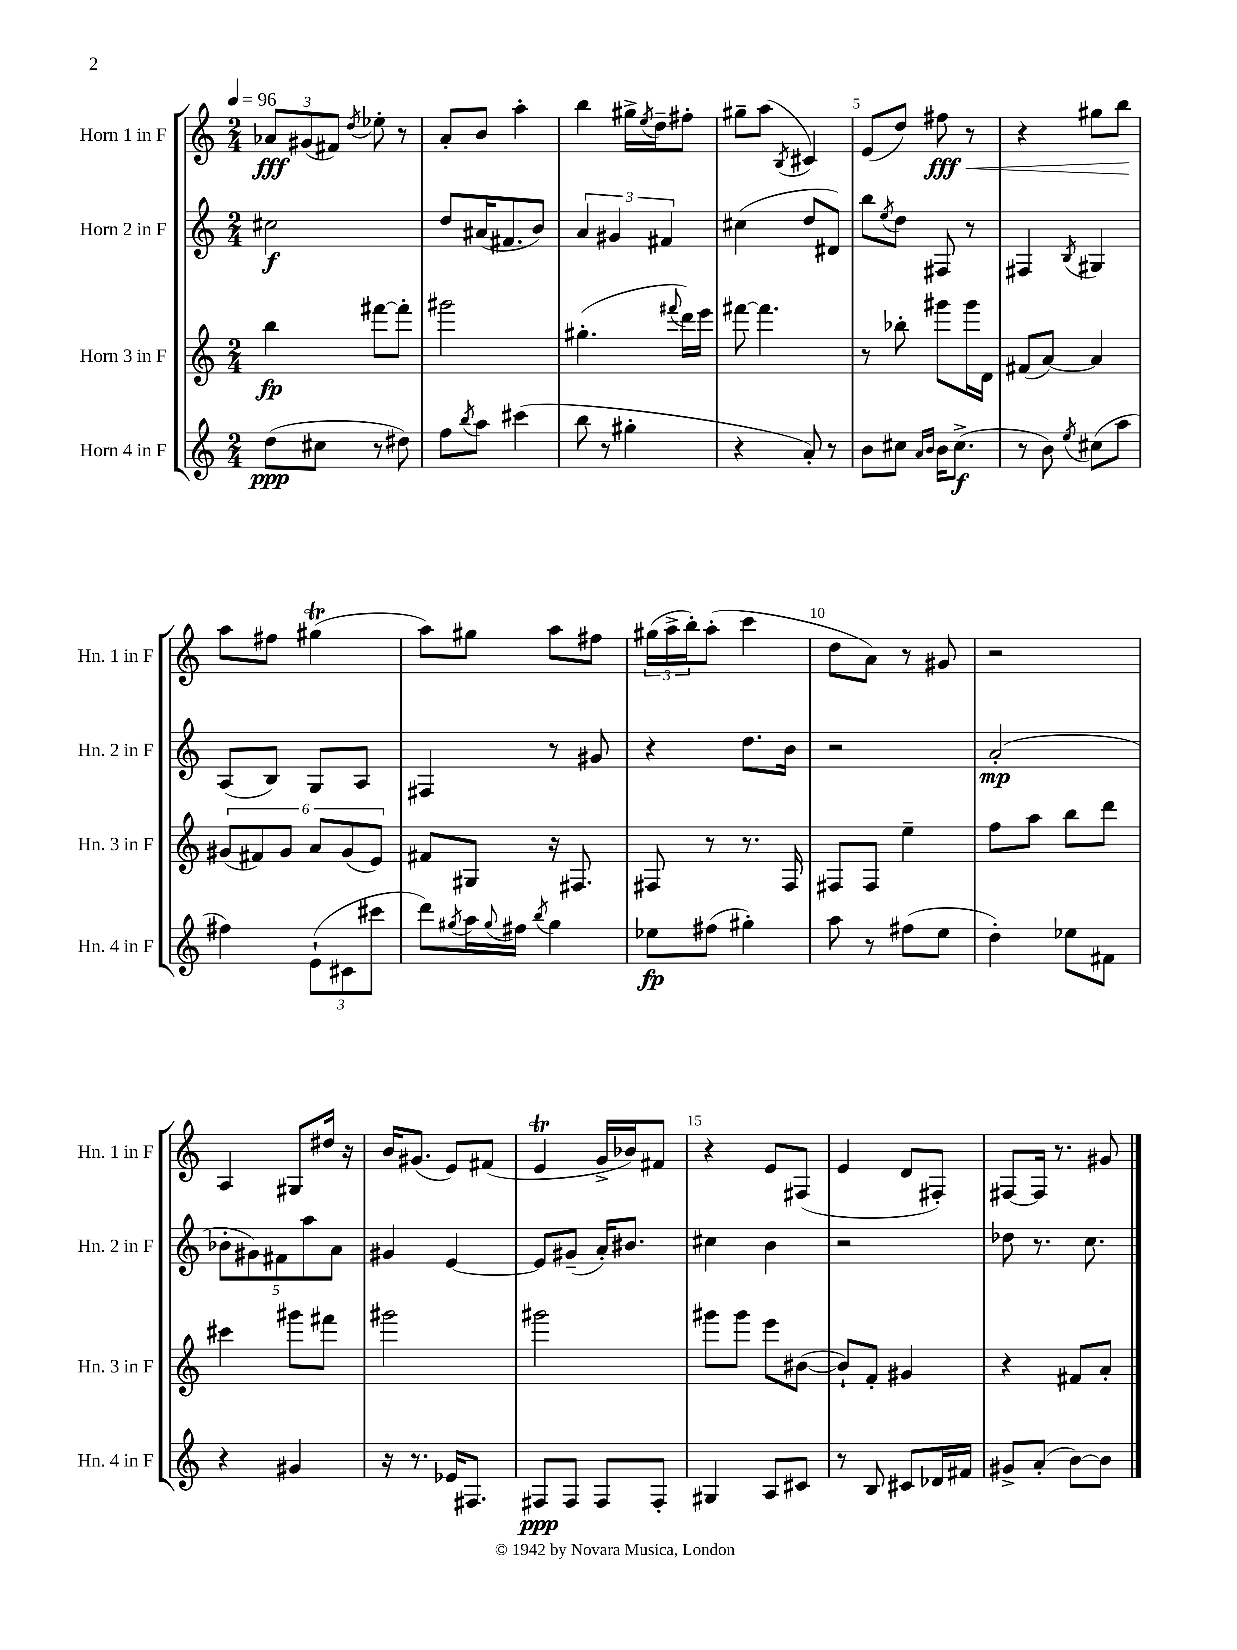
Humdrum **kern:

**kern	**kern	**kern	**kern
*staff4	*staff3	*staff2	*staff1
*clefG2	*clefG2	*clefG2	*clefG2
*k[]	*k[]	*k[]	*k[]
*M2/4	*M2/4	*M2/4	*M2/4
*MM96	*MM96	*MM96	*MM96
(8dd	4bb	2cc#	12a-
.	.	.	(12g#
8cc#	.	.	.
.	.	.	12f#)
.	.	.	8qdd
8r	[8fff#	.	8ee-'
8dd#)	8fff#']	.	8r
=	=	=	=
8ff	2ggg#	8dd	8a'
8qbb	.	.	.
8aa	.	(16a#	8b
.	.	8.f#	.
(4ccc#	.	.	4aa'
.	.	8b)	.
=	=	=	=
8bb	(4.gg#'	6a	4bb
8r	.	.	.
.	.	6g#	.
4gg#'	.	.	16gg#^
.	.	.	8qee
.	.	.	16dd~
.	.	6f#	.
.	8qqfff#	.	.
.	16ddd)	.	8ff#'
.	16eee	.	.
=	=	=	=
4r	[8fff#	(4cc#	8gg#~
.	4.fff#]	.	(8aa
.	.	.	8qB
8a')	.	8dd	4c#)
8r	.	8d#)	.
=	=	=	=
8b	8r	8bb	(8e
.	.	8qee	.
8cc#	8bb-'	8dd	8dd)
16qqa	.	.	.
16qqb	.	.	.
16b	8ggg#	8F#	8ff#
(8.cc#^	.	.	.
.	16ggg#	8r	8r
.	16d	.	.
=	=	=	=
8r	(8f#	4F#	4r
8b)	[8a)	.	.
8qee	.	8qB	.
(8cc#	4a]	4G#	8gg#
8aa	.	.	8bb
=	=	=	=
4ff#)	(12g#	(8A	8aa
.	12f#)	.	.
.	.	8B)	8ff#
.	12g#	.	.
(12e`	12a	8G	(4gg#
12c#	(12g#	.	.
.	.	8A	.
12ccc#	12e)	.	.
=	=	=	=
8ddd)	8f#	4F#	8aa)
8qgg#	.	.	.
16aa	8G#	.	8gg#
8qqgg#	.	.	.
16ff#	.	.	.
8qbb	.	.	.
4gg#	16r	8r	8aa
.	8.F#	.	.
.	.	8g#	8ff#
=	=	=	=
8ee-	8F#	4r	(24gg#
.	.	.	24aa^
.	.	.	24bb')
(8ff#	8r	.	(8aa'
4gg#')	8.r	8.dd	4ccc
.	16F#	16b	.
=	=	=	=
8aa	8F#	2r	8dd
8r	8F#	.	8a)
(8ff#	4ee~	.	8r
8ee	.	.	8g#
=	=	=	=
4dd')	8ff	(2a'	2r
.	8aa	.	.
8ee-	8bb	.	.
8f#	8ddd	.	.
=	=	=	=
4r	4ccc#	10b-'	4A
.	.	10g#)	.
.	.	10f#	.
4g#	8ggg#	.	8G#
.	.	10aa	.
.	8fff#	.	16dd#
.	.	10a	.
.	.	.	16r
=	=	=	=
16r	2ggg#	4g#	16b
8.r	.	.	(8.g#
16e-	.	[4e	8e)
8.F#	.	.	.
.	.	.	(8f#
=	=	=	=
8F#	2ggg#	8e]	4e
8F#	.	(8g#~	.
8F#	.	16a')	16g^
.	.	8.b#	16b-)
8F#'	.	.	8f#
=	=	=	=
4G#	8ggg#	4cc#	4r
.	8ggg#	.	.
8A	8eee	4b	8e
8c#	([8b#	.	(8F#
=	=	=	=
8r	8b#`])	2r	4e
8B	8f'	.	.
8c#	4g#	.	8d
16d-	.	.	8F#')
16f#	.	.	.
=	=	=	=
8g#^	4r	8dd-	[8F#
(8a'	.	8.r	16F#]
.	.	.	8.r
[8b)	8f#	.	.
.	.	8.cc	.
8b]	8a'	.	8g#
==	==	==	==
*-	*-	*-	*-
